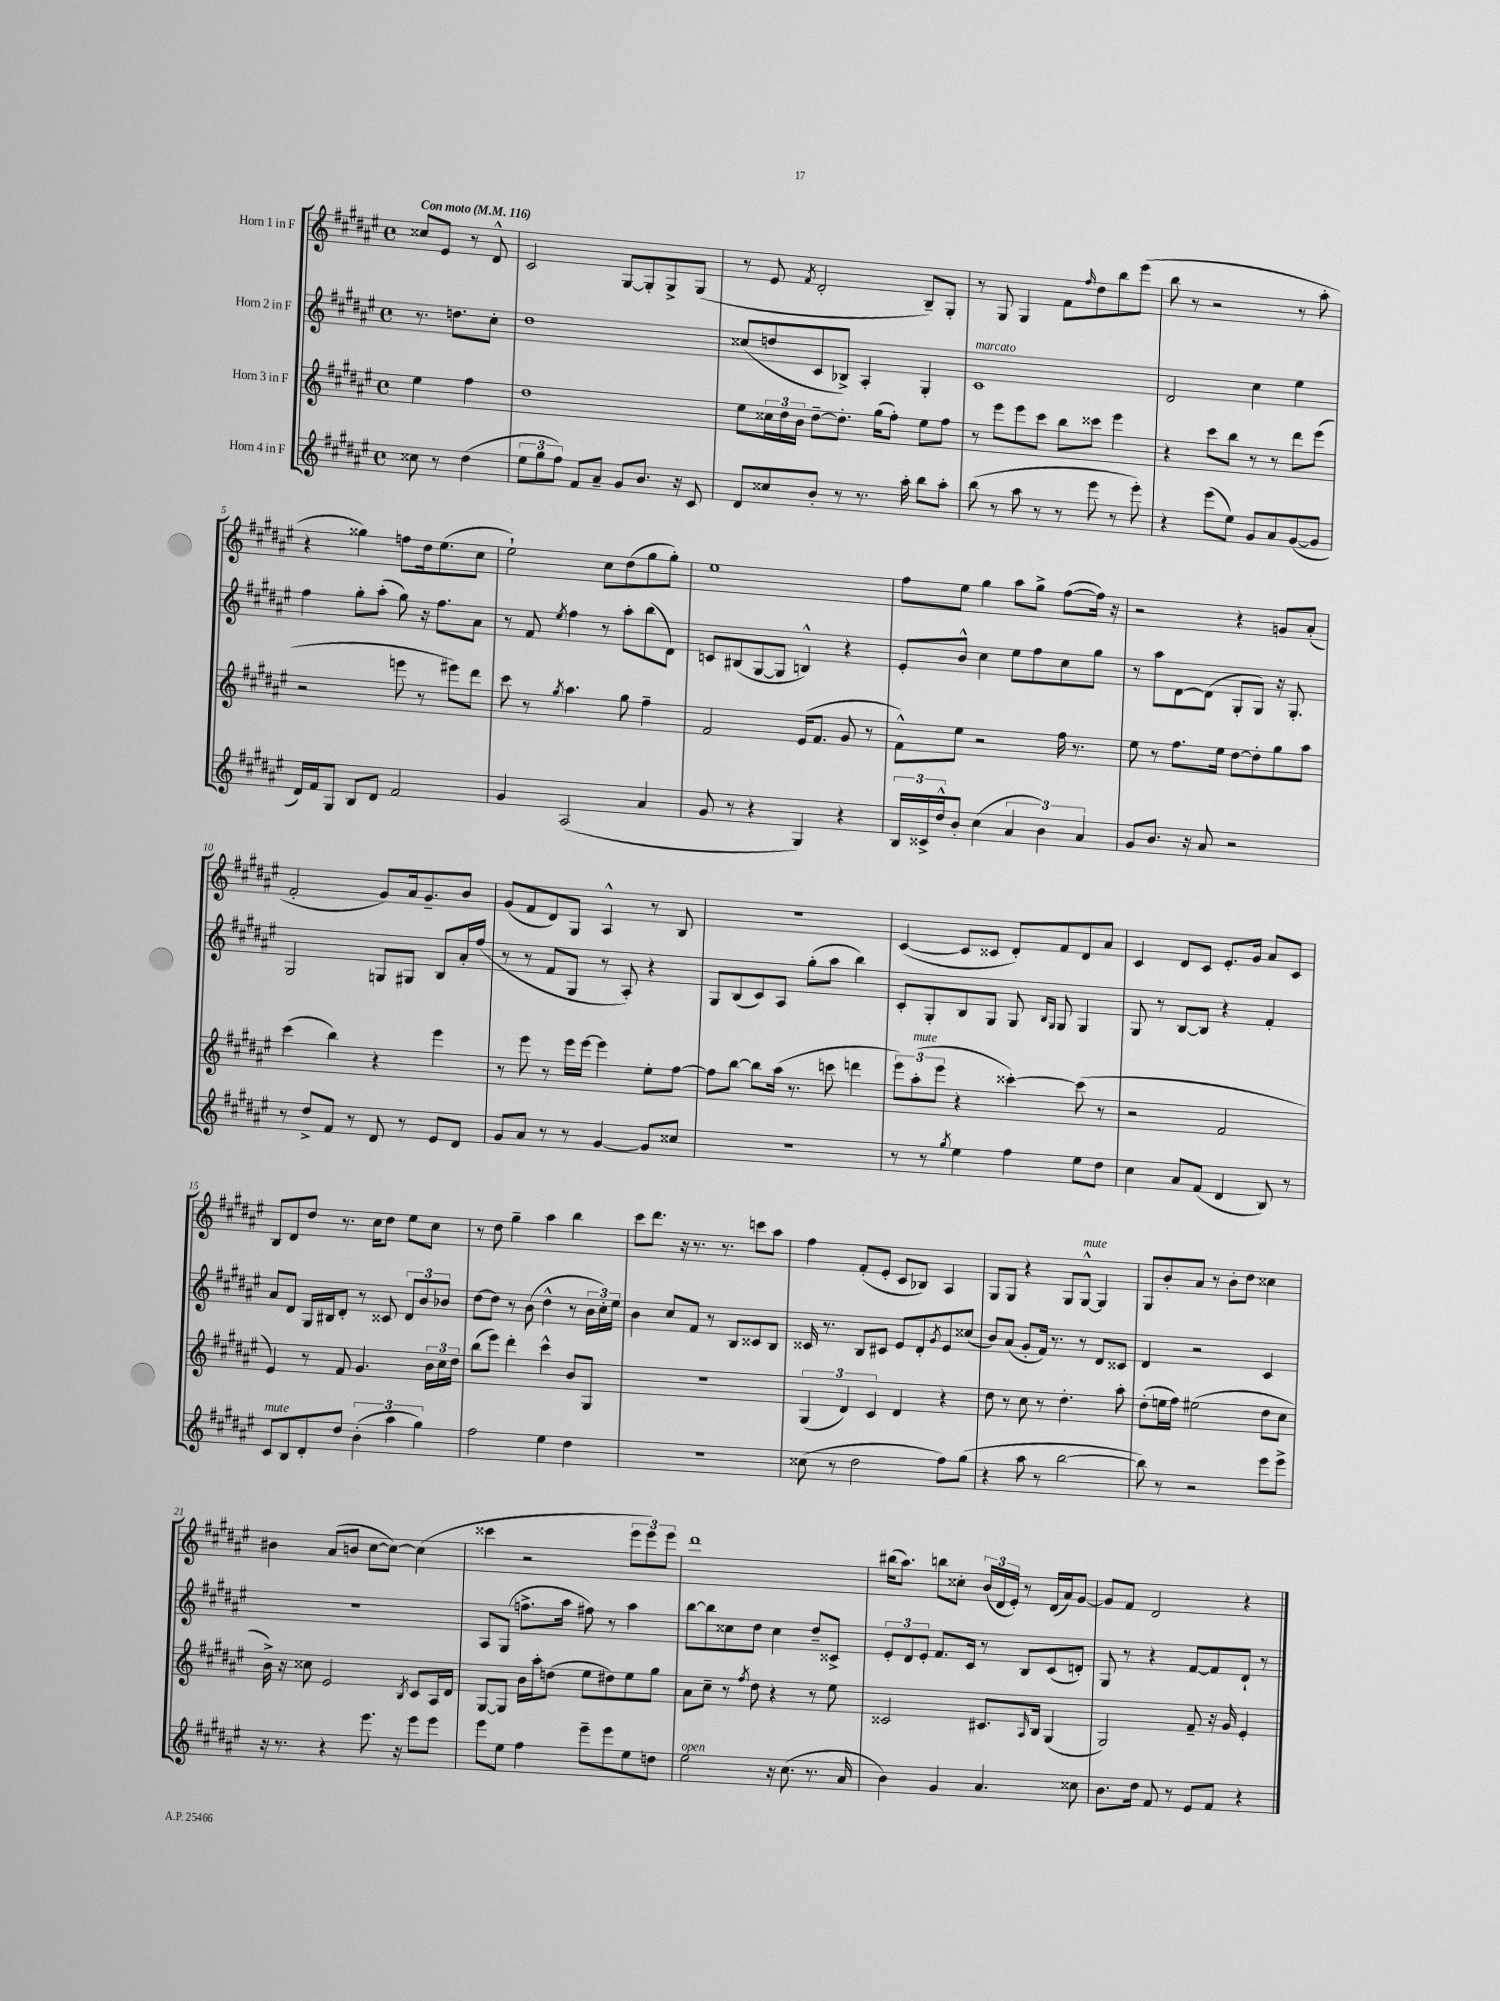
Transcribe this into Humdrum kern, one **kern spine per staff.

**kern	**kern	**kern	**kern
*staff4	*staff3	*staff2	*staff1
*clefG2	*clefG2	*clefG2	*clefG2
*k[f#c#g#d#a#e#]	*k[f#c#g#d#a#e#]	*k[f#c#g#d#a#e#]	*k[f#c#g#d#a#e#]
*M4/4	*M4/4	*M4/4	*M4/4
*met(c)	*met(c)	*met(c)	*met(c)
*MM116	*MM116	*MM116	*MM116
8cc##	4ee#	8.r	8cc##
8r	.	.	8e#
.	.	8.dd	.
(4dd#	4ff#	.	8r
.	.	8cc#'	8d#^^
=	=	=	=
12ee#	1dd#	1dd#	2c#
12gg#	.	.	.
12ff#)	.	.	.
8f#	.	.	.
8a#~	.	.	.
8g#	.	.	[8G#
8.b	.	.	8G#']
.	.	.	8G#^
16r	.	.	.
8c#	.	.	(8G#
=	=	=	=
8d#	8ee#	(8cc##	8r
8cc##	24cc##	8dd	8e#
.	24dd#	.	.
.	24b	.	.
.	.	.	8qf#
8b'	[8dd#~	8c#	2d#'
8r	8.dd#']	8B-^)	.
8.r	.	4A#'	.
.	(16gg#	.	.
.	8ff#')	.	.
16aa#'	.	.	.
8bb	8ee#	4G#'	8B~)
8aa#'	8ff#	.	8G#'
=	=	=	=
(8bb	8r	1c#	8r
8r	8eee#	.	8G#
8aa#	8eee#	.	4G#
8r	8ccc#	.	.
8r	8bb	.	8f#
.	.	.	16qqff#
8eee#	8ccc##	.	8dd#
8r	4eee#	.	8bb
8eee#')	.	.	(8eee#
=	=	=	=
4r	4r	2d#	8bb
.	.	.	8r
(8eee#	8ccc#	.	2r
8ee#)	8bb	.	.
8g#	8r	4cc#	.
8a#	8r	.	.
([8g#	8ddd#	4ee#	8r
8g#]	(8eee#	.	8aa#'
=	=	=	=
16d#)	2r	4ff#	4r
16f#	.	.	.
8G#	.	.	.
8B	.	8gg#'	4gg##)
8d#	.	(8aa#'	.
2f#	8eee	8gg#)	8ff
.	8r	16r	16dd#
.	.	8.ff#	(8.ee#
.	8eee#)	.	.
.	8ddd#	8a#	8cc#
=	=	=	=
4g#	8ccc#	8r	2ee#`)
.	8r	8f#	.
.	8qgg#	8qee#	.
(2A#	4.aa#	4ff#	.
.	.	8r	8cc#
.	8gg#	8aa#'	(8dd#
4a#	4ff#~	(8bb	8gg#
.	.	8d#)	8gg#')
=	=	=	=
8g#	2f#	8c	1ee#
8r	.	(8B#	.
4r	.	[8G#	.
.	.	8G#]	.
4G#)	(16e#	4B^^)	.
.	8.f#	.	.
4r	8g#	4r	.
.	8r	.	.
=	=	=	=
24B	8f#^^)	8e#'	8ff#
24c##^	.	.	.
24dd#^^	.	.	.
8b'	8ee#	8b^^	8ee#
(4cc#	2r	4cc#	4gg#
6a#	.	8ee#	8aa#
.	.	8ff#	8gg#^
6b)	.	.	.
.	16ff#	8cc#	([8ff#
.	8.r	.	.
6a#	.	.	.
.	.	8gg#	16ff#])
.	.	.	16r
=	=	=	=
8g#	8ee#	8r	2r
8.b	8r	8aa#	.
.	8.ff#	[8d#	.
16r	.	.	.
8a#	.	(8d#]	.
.	16ee#	.	.
2r	[8dd#	8G#'	4r
.	8dd#']	8G#)	.
.	8gg#	16r	8g
.	.	8.G#'	.
.	8aa#	.	(8a#'
=	=	=	=
8r	(4ccc#	2G#	2f#'
8dd#^	.	.	.
8f#	4bb)	.	.
8r	.	.	.
8d#	4r	8G	8g#)
8r	.	8G#	16a#
.	.	.	8.g#~
8e#	4eee#	8B	.
8d#	.	16a#'	8b
.	.	(16ff#	.
=	=	=	=
8g#	8r	8r	(8g#
8a#	8eee#	8r	8f#
8r	8r	8f#	8d#)
8r	16eee#	8G#	8G#
.	[16eee#	.	.
[4g#	4eee#]	8r	4A#^^
.	.	8A#')	.
8g#]	8ee#'	4r	8r
8cc##	[8ff#	.	8B
=	=	=	=
1r	8ff#]	8G#	1r
.	[8bb	(8B	.
.	8bb]	8c#)	.
.	(16aa#	8A#	.
.	8.r	.	.
.	.	(8gg#'	.
.	8ccc	8aa#	.
.	4ddd	4bb)	.
=	=	=	=
8r	12eee#)	8c#'	([4c#
.	(12aa#'	.	.
8r	.	8G#'	.
.	12eee#	.	.
8qgg#	.	.	.
4ee#	4r	8B	8c#]
.	.	8G#	8c##
4ff#	[4ccc##')	8G#	8d#')
.	.	16qqB	.
.	.	16qqG#	.
.	.	8G#	8f#
8ee#	(8ccc##]	4G#	8d#
8dd#	8r	.	8a#
=	=	=	=
4cc#	2r	8G#	4c#
.	.	8r	.
8a#	.	[8B	8d#
(8f#	.	8B]	8c#
4d#	2f#	4r	8.e#'
.	.	.	16g#
8B)	.	4f#'	8a#
8r	.	.	8c#
=	=	=	=
8c#	4e#)	8a#	8B
8B	.	8d#	8d#
8d#'	8r	16G#	8dd#
.	.	16B#	.
8dd#	8f#	8d#'	8.r
(6b'	4.g#	8r	.
.	.	.	16cc#
.	.	8c##	8dd#
6aa#	.	.	.
.	.	12d#	8ee#
6gg#)	.	12b	.
.	24b	.	8cc#
.	24cc#	12b-	.
.	24dd#	.	.
=	=	=	=
2ff#	(8bb	[8dd#	8r
.	8eee#)	8dd#]	8dd#
.	4ddd#'	8r	4gg#~
.	.	(8b	.
4ee#	4ccc#^^	4dd#^^	4aa#
4dd#	8b	8r	4bb
.	8G#	24b	.
.	.	24cc#')	.
.	.	24ee#	.
=	=	=	=
1r	1r	4b	8ccc#
.	.	.	8.ddd#
.	.	8cc#	.
.	.	.	16r
.	.	8f#	8.r
.	.	8r	.
.	.	.	8.r
.	.	8B	.
.	.	8c##	8ccc
.	.	8B	8aa#
=	=	=	=
(8cc##	(6G#	16c##	4ff#
.	.	8.r	.
8r	.	.	.
.	6d#)	.	.
2dd#	.	8B	(8f#'
.	6c#	.	.
.	.	8c#	8e#'
.	4d#	8e#	8c#
.	.	8d#'	8B-)
.	.	8qg#	.
8ff#)	4r	8e#	4A#
(8gg#	.	(8cc##	.
=	=	=	=
4r	8dd#	8b)	8G#
.	8r	(8a#	8G#
8aa#	8cc#	8g#'	4r
8r	8r	16f#)	.
.	.	8.r	.
[2bb	4.dd#'	.	8G#
.	.	8r	[8G#^^
.	.	8d#	4G#]
.	8aa#'	8c##	.
=	=	=	=
8bb])	(8dd#'	4d#	8G#
8r	16ee	.	8b'
.	16ff#)	.	.
2r	(2ee#	2r	8a#
.	.	.	8r
.	.	.	8b'
.	.	.	8dd#
8eee#	8dd#	4c#	4cc##
8eee#^	8cc#	.	.
=	=	=	=
16r	16b^)	1r	4b#
8.r	16r	.	.
.	8cc##	.	.
4r	2e#	.	(8a#
.	.	.	8b
8.eee#	.	.	[8cc#
.	.	.	8cc#_)
16r	.	.	.
.	8qB	.	.
8eee#	8c#	.	(4cc#]
8eee#	16A#	.	.
.	16d#	.	.
=	=	=	=
8eee#	[8G#	8A#	4ccc##
8ee#	8G#]	(8G#	.
4ff#	16b	8.ff^	2r
.	16aa#'	.	.
.	(8dd	.	.
.	.	16aa#	.
8eee#~	8ee#	8ff#)	.
8eee#	8dd#)	8r	.
8ee#	8ee#	4aa#	12eee#
.	.	.	12eee#)
8dd	8gg#	.	.
.	.	.	12eee#
=	=	=	=
2ee#	8a#	[8bb	1ddd#
.	8cc#~	8bb]	.
.	8r	8cc##	.
.	8qff#	.	.
.	8dd#	8dd#	.
16r	4r	4cc##	.
(8.cc#	.	.	.
8.r	8r	8dd#~	.
.	8ee#	8c##^	.
16a#	.	.	.
=	=	=	=
4b)	2c##	12e#'	(16bb#
.	.	.	8.aa#)
.	.	12d#	.
.	.	12e#'	.
4g#	.	8.f#	8bb
.	.	.	8cc##'
.	.	16c#	.
4.a#	8.c#	8r	(24b
.	.	.	24d#
.	.	.	24e#')
.	.	8B	8r
.	16qqA#	.	.
.	16B	.	.
.	(4G#	(8c#	(16d#
.	.	.	16a#)
8cc##	.	8d')	[8g#
=	=	=	=
8.b	2G#)	8G#	8g#]
.	.	8r	8f#
16dd#	.	.	.
8f#	.	4r	2d#
8r	.	.	.
8e#	8f#~	[8f#	.
8f#	16r	8f#]	.
.	16g#	.	.
4r	4e#'	8d#`	4r
.	.	8r	.
==	==	==	==
*-	*-	*-	*-
